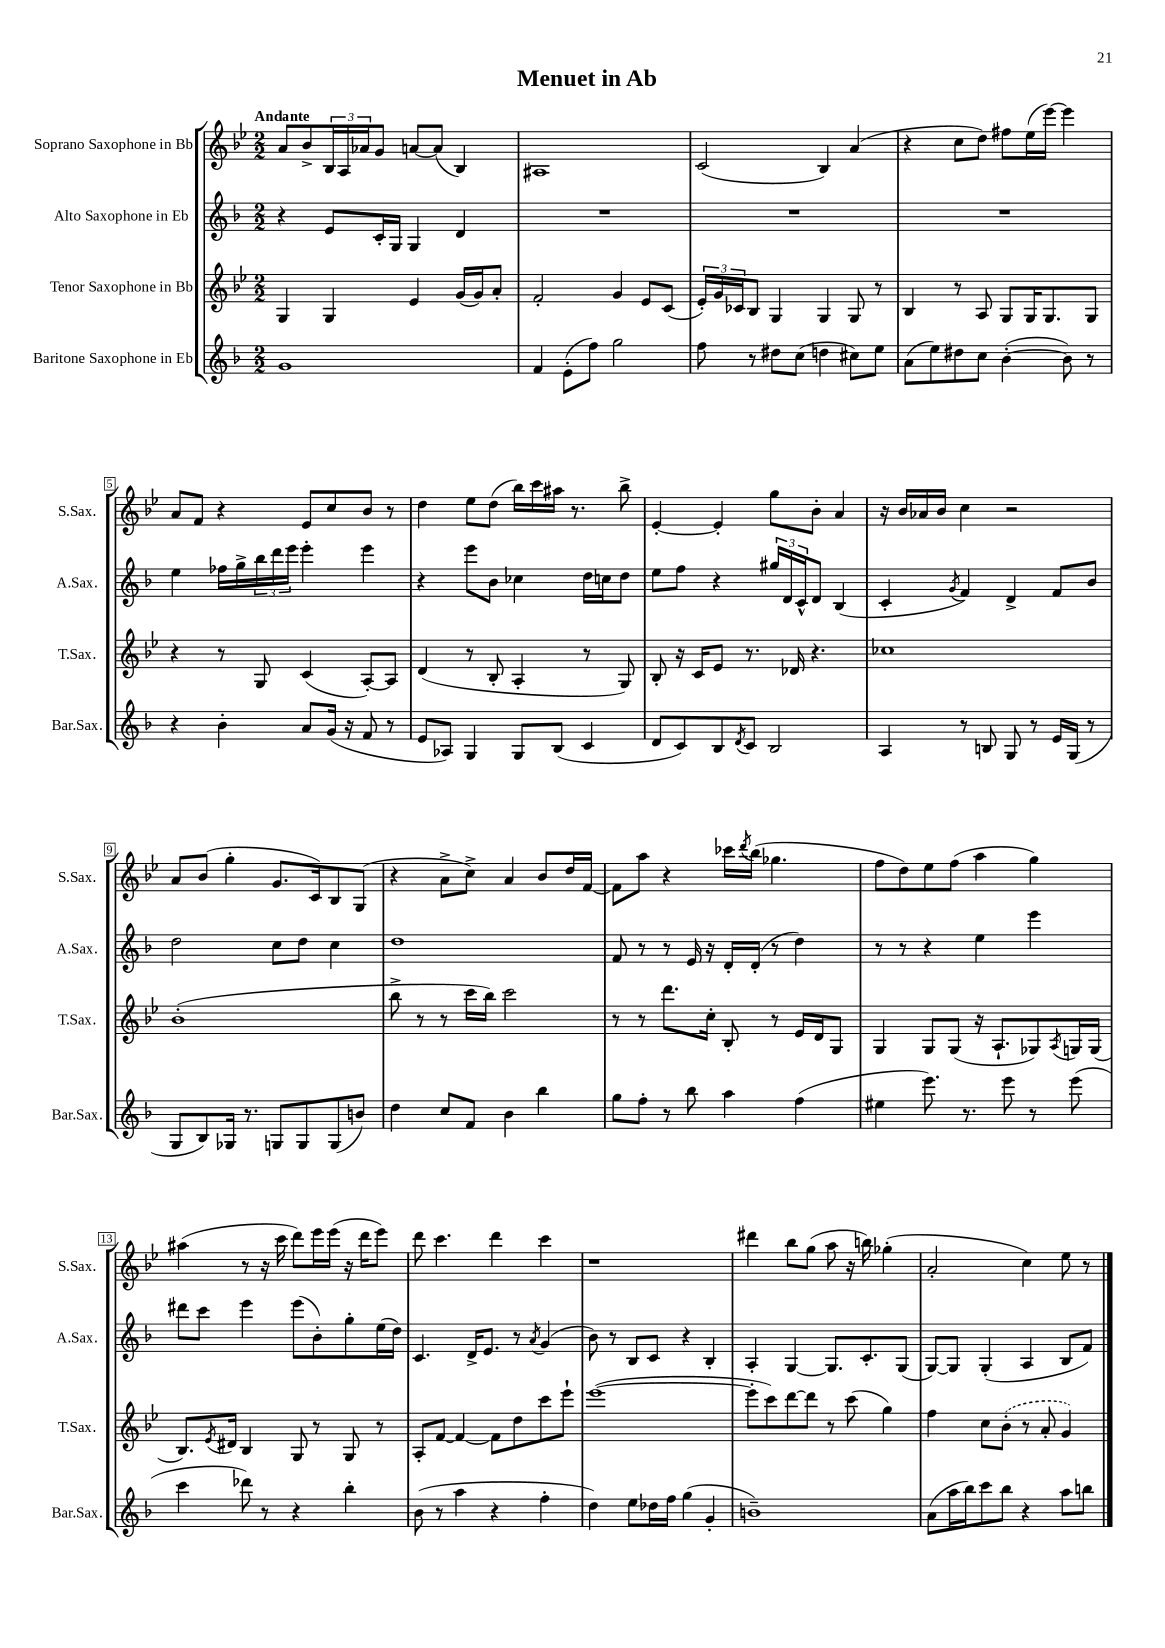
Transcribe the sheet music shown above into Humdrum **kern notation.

**kern	**kern	**kern	**kern
*staff4	*staff3	*staff2	*staff1
*clefG2	*clefG2	*clefG2	*clefG2
*k[b-]	*k[b-e-]	*k[b-]	*k[b-e-]
*M2/2	*M2/2	*M2/2	*M2/2
1g	4G/	4r	8a/L
.	.	.	8b-^/
.	4G/	8e/L	24B-/L
.	.	.	24A/
.	.	.	24a-/J
.	.	16c'/L	8g/J
.	.	16G/JJ	.
.	4e-/	4G/	[8a/L
.	.	.	(8a/]J
.	(16g/LL	4d/	4B-/)
.	16g/J)	.	.
.	8a'/J	.	.
=	=	=	=
4f/	2f'/	1r	1A#
(8e'\L	.	.	.
8ff\J)	.	.	.
2gg\	4g/	.	.
.	8e-/L	.	.
.	(8c/J	.	.
=	=	=	=
8ff\	24e-'/LL)	1r	(2c/
.	24g/	.	.
.	24c-/J	.	.
8r	8B-/J	.	.
8dd#\L	4G/	.	.
(8cc\J	.	.	.
4dd\	4G/	.	4B-/)
8cc#\L)	8G/	.	(4a/
8ee\J	8r	.	.
=	=	=	=
(8a\L	4B-/	1r	4r
8ee\)	.	.	.
8dd#\	8r	.	8cc\L
8cc\J	8A/	.	8dd\J)
([4b-'\	8G/L	.	8ff#\L
.	16G/K	.	(16ee-\L
.	8.G/	.	[16eee-\JJ)
8b-\])	.	.	4eee-\]
8r	8G/J	.	.
=	=	=	=
4r	4r	4ee\	8a/L
.	.	.	8f/J
4b-'\	8r	16ff-\LL	4r
.	.	16gg^\	.
.	8G/	24bb-\	.
.	.	24ddd\	.
.	.	24eee\JJ	.
8a/L	(4c/	4eee'\	8e-/L
(16g/Jk	.	.	8cc/
16r	.	.	.
8f/	[8A'/L)	4eee\	8b-/J
8r	8A/]J	.	8r
=	=	=	=
8e/L	(4d/	4r	4dd\
8A-/J)	.	.	.
4G/	8r	8eee\L	8ee-\L
.	8B-'/	8b-\J	(8dd\J
8G/L	4A'/	4cc-\	16bb-\LL)
.	.	.	16ccc\
(8B-/J	.	.	16aa#\JJ
.	.	.	8.r
4c/	8r	16dd\LL	.
.	.	16cc\J	.
.	8G/)	8dd\J	8bb-^\
=	=	=	=
8d/L	8B-'/	8ee\L	[4e-'/
8c/)	16r	8ff\J	.
.	16c/LK	.	.
8B-/	8e-/J	4r	4e-'/]
8qd/	.	.	.
8c/J	8.r	.	.
2B-/	.	24gg#/LL	8gg\L
.	.	24d/	.
.	16d-/	.	.
.	.	24c^^/J	.
.	4.r	8d/J	8b-'\J
.	.	(4B-/	4a/
=	=	=	=
4A/	1cc-	4c'/	16r
.	.	.	16b-/LL
.	.	.	16a-/
.	.	.	16b-/JJ
.	.	8qg/	.
8r	.	4f/)	4cc\
8B/	.	.	.
8G/	.	4d^/	2r
8r	.	.	.
16e/LL	.	8f/L	.
(16G/JJ	.	.	.
8r	.	8b-/J	.
=	=	=	=
8G/L	(1b-'	2dd\	8a/L
8B-/)	.	.	(8b-/J
16G-/Jk	.	.	4gg'\
8.r	.	.	.
8G/L	.	8cc\L	8.g/L
8G/	.	8dd\J	.
.	.	.	16c/k)
(8G/	.	4cc\	8B-/
8b/J)	.	.	(8G/J
=	=	=	=
4dd\	8bb-^\	1dd	4r
.	8r	.	.
8cc/L	8r	.	8a^\L
8f/J	16ccc\LL	.	8cc^\J)
.	16bb-\JJ)	.	.
4b-\	2ccc\	.	4a/
4bb-\	.	.	8b-/L
.	.	.	16dd/L
.	.	.	[16f/JJ
=	=	=	=
8gg\L	8r	8f/	8f\]L
8ff'\J	8r	8r	8aa\J
8r	8.ddd\L	8r	4r
8bb-\	.	16e/	.
.	16cc'\Jk	16r	.
4aa\	8B-'/	16d'/LL	16ccc-\LL
.	.	.	8qddd/
.	.	(16d'/JJ	(16bb-\JJ
.	8r	8r	4.gg-\
(4ff\	16e-/LL	4dd\)	.
.	16d/J	.	.
.	8G/J	.	.
=	=	=	=
4ee#\	4G/	8r	8ff\L
.	.	8r	8dd\)
8.eee\)	8G/L	4r	8ee-\
.	(8G/J	.	(8ff\J
8.r	.	.	.
.	16r	4ee\	4aa\
.	8.A`/L	.	.
8eee\	.	.	.
8r	8G-/)	4eee\	4gg\)
.	8qA/	.	.
(8eee\	16G/L	.	.
.	(16G/JJ	.	.
=	=	=	=
4ccc\	8.B-/L)	8ddd#\L	(4aa#\
.	.	8ccc\J	.
.	8qe-/	.	.
.	16d#/Jk	.	.
8ddd-\)	4B-/	4eee\	8r
8r	.	.	16r
.	.	.	16ccc\
4r	8G/	(8eee\L	8ddd\L)
.	8r	8b-'\)	16eee-\L
.	.	.	(16eee-\JJ
4bb-'\	8G/	8gg'\	16r
.	.	.	16ddd\LK
.	8r	(16ee\L	8eee-\J)
.	.	16dd\JJ)	.
=	=	=	=
(8b-\	8A'/L	4.c/	8ddd\
8r	[8f/J	.	4.ccc\
4aa\	4f/_	.	.
.	.	16d^/LK	.
.	.	8.e/J	.
4r	8f\]L	.	4ddd\
.	8dd\	8r	.
.	.	8qa/	.
4ff'\	8ccc\	(4g/	4ccc\
.	8eee-`\J	.	.
=	=	=	=
4dd\)	([1eee-	8b-\)	1r
.	.	8r	.
8ee\L	.	8B-/L	.
16dd-\L	.	8c/J	.
16ff\JJ	.	.	.
(4gg\	.	4r	.
4g'/	.	4B-'/	.
=	=	=	=
1b~)	8eee-'\]L	4A'/	4ddd#\
.	8ccc\)	.	.
.	[8ddd\	[4G/	8bb-\L
.	8ddd\]J	.	(8gg\J
.	8r	8.G/]L	8aa\
.	(8ccc\	.	16r
.	.	8.c'/	16bb\)
.	4gg\)	.	(4gg-'\
.	.	(8G/J	.
=	=	=	=
(8a\L	4ff\	[8G/L)	2a'/
16aa\L	.	8G/]J	.
16bb-\J)	.	.	.
8ccc\	8cc\L	(4G'/	.
8bb-\J	(8b-'\J	.	.
4r	8r	4A/	4cc\)
.	8a'/	.	.
8aa\L	4g/)	8B-/L	8ee-\
8bb\J	.	8f/J)	8r
==	==	==	==
*-	*-	*-	*-
